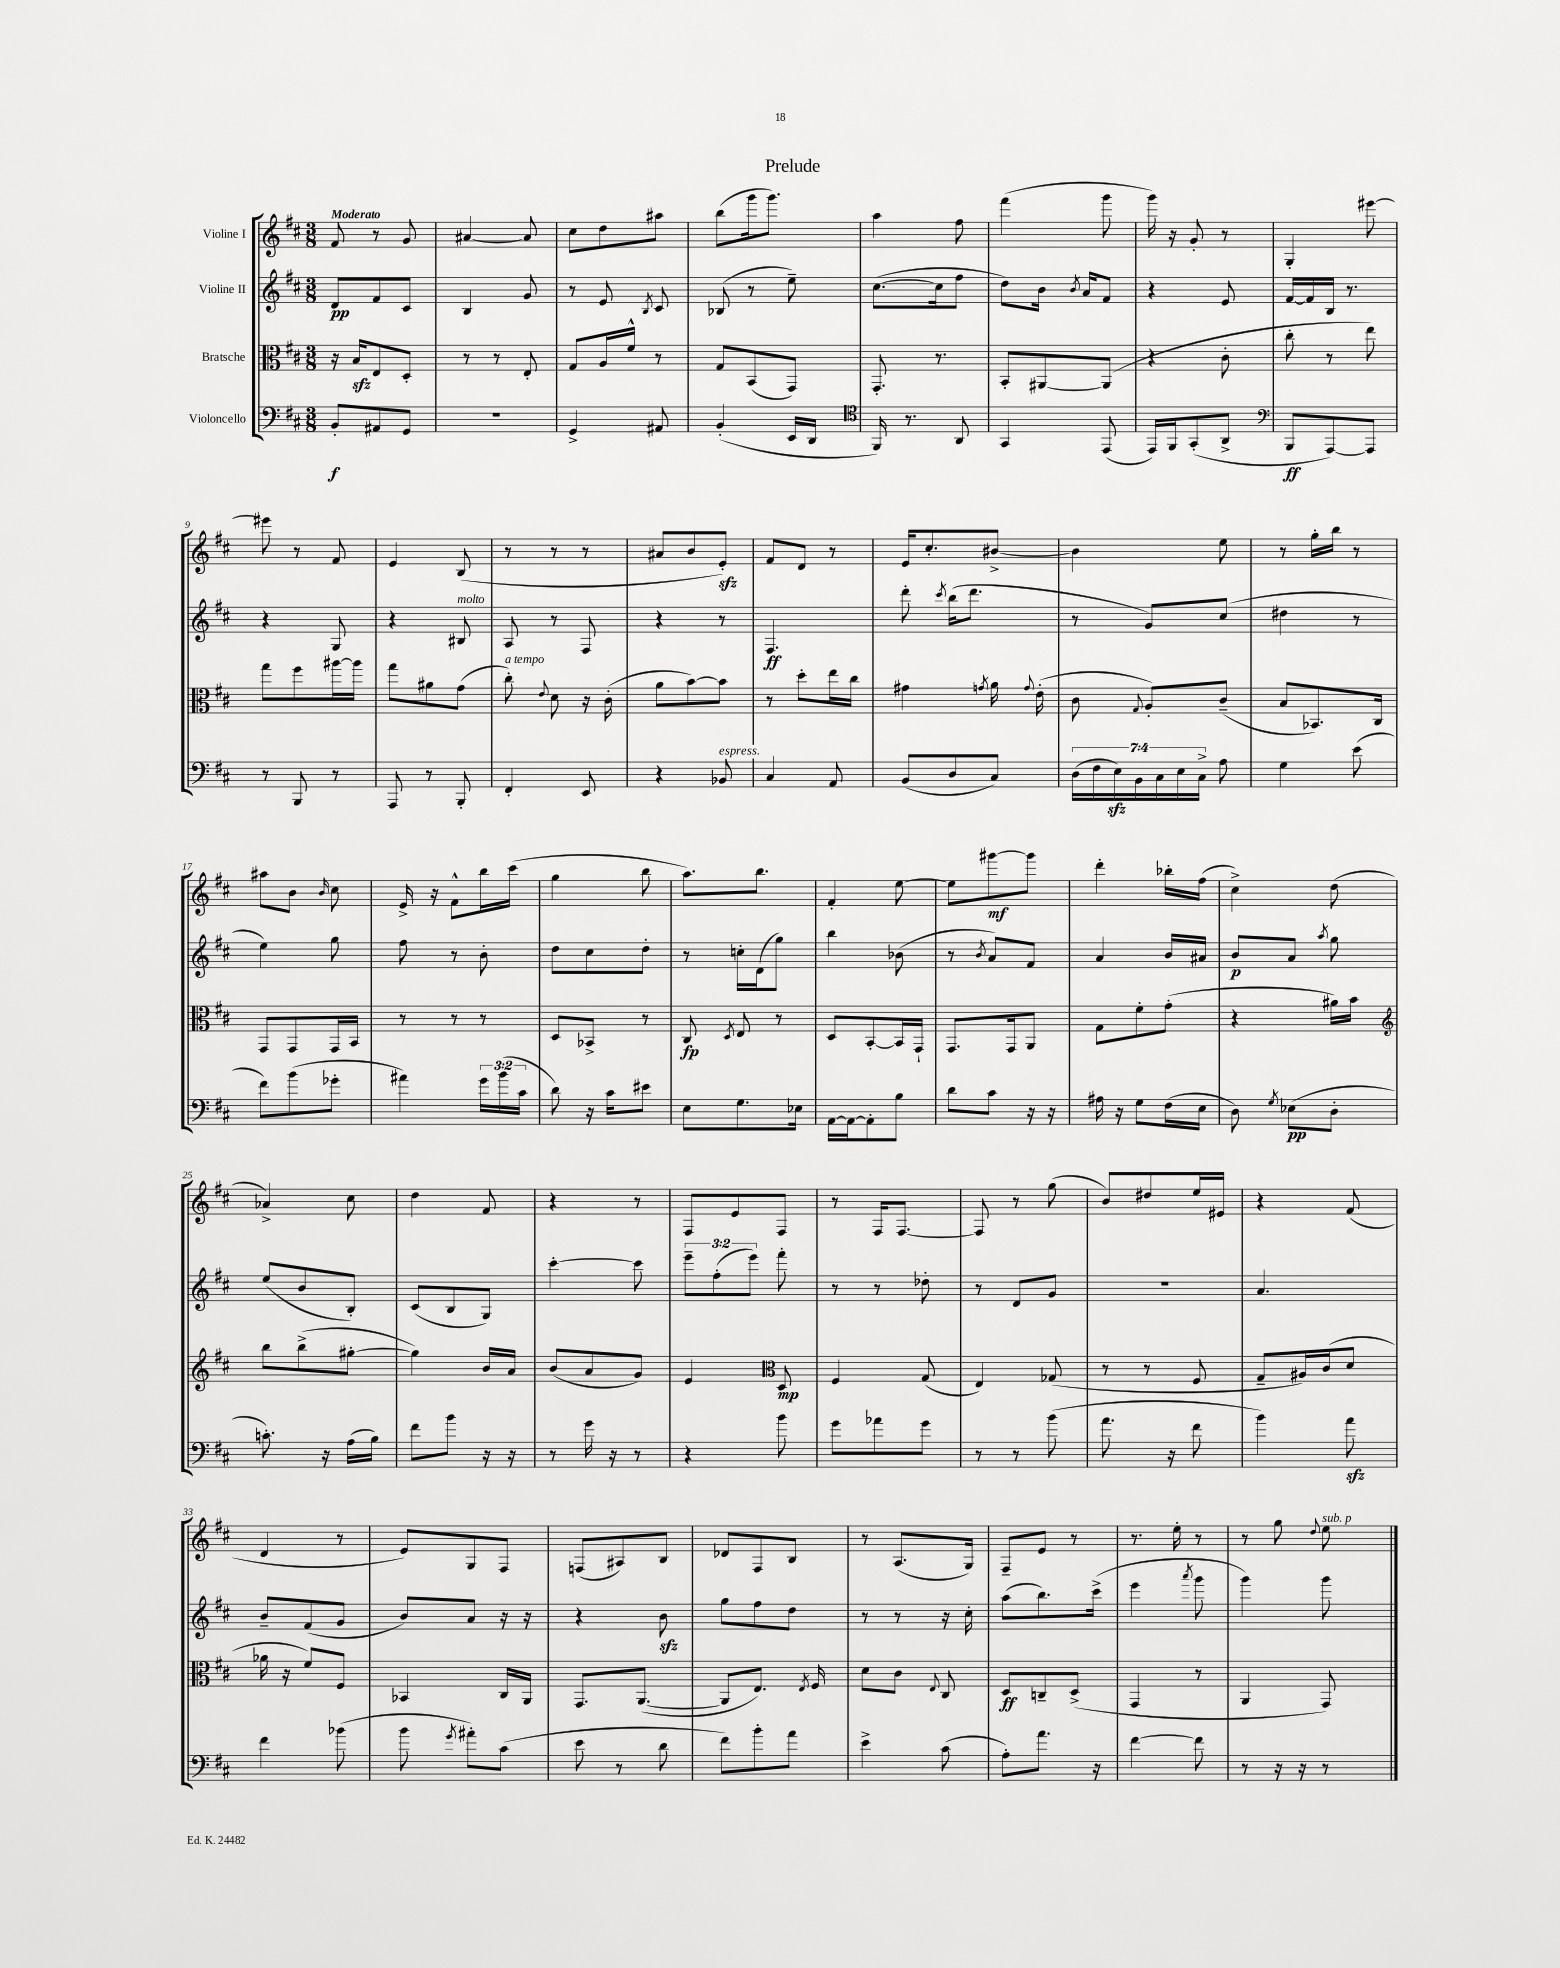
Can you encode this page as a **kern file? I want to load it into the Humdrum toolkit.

**kern	**kern	**kern	**kern
*staff4	*staff3	*staff2	*staff1
*clefF4	*clefC3	*clefG2	*clefG2
*k[f#c#]	*k[f#c#]	*k[f#c#]	*k[f#c#]
*M3/8	*M3/8	*M3/8	*M3/8
8BB'	16r	8d	8f#
.	16B	.	.
8AA#	8E	8f#	8r
8GG	8D'	8c#	8g
=	=	=	=
4.r	8r	4B	[4a#
.	8r	.	.
.	8E'	8g	8a#]
=	=	=	=
4GG^	8G	8r	8cc#
.	16A	8e	8dd
.	16f#^^	.	.
.	.	8qB	.
8AA#	8r	8c#	8aa#
=	=	=	=
(4BB'	8G	(8B-	(8bb
.	(8BB	8r	16ggg
.	.	.	8.ggg)
16EE	8GG)	8ee~)	.
16DD	.	.	.
=	=	=	=
*clefC4	*	*	*
16FF#)	8.GG'	([8.cc#	4aa
8.r	.	.	.
.	8.r	16cc#]	.
8AA	.	8ff#	8ff#
=	=	=	=
4GG	8BB'	8dd)	(4fff#
.	[8AA#	16b	.
.	.	8qb	.
.	.	16a	.
(8EE	(8AA#]	8f#	8ggg
=	=	=	=
16EE)	4r	4r	16ggg)
16FF#	.	.	16r
(8GG'	.	.	8g'
8AA^	8c#'	8e	8r
=	=	=	=
*clefF4	*	*	*
8BBB	8cc#'	[16f#	4G'
.	.	16f#]	.
[8AAA)	8r	16B	.
.	.	8.r	.
8AAA]	8ee)	.	[8eee#
=	=	=	=
8r	8gg	4r	8eee#]
8BBB	8ff#	.	8r
8r	[16aa#	8G	8f#
.	16aa#]	.	.
=	=	=	=
8AAA	8gg	4r	4e
8r	8a#	.	.
8BBB'	(8g	8B#	(8B
=	=	=	=
4FF#'	8cc#')	8A	8r
.	8qqe	.	.
.	8d	8r	8r
8EE	16r	8F#	8r
.	(16c#'	.	.
=	=	=	=
4r	8a	4r	8a#
.	[8b)	.	8b
8BB-	8b]	8r	8e')
=	=	=	=
4C#	8r	4.F#	8f#
.	8dd'	.	8d
8AA	16ee	.	8r
.	16cc#	.	.
=	=	=	=
(8BB	4g#	8ddd'	16e
.	.	.	8.cc#'
.	.	8qccc#	.
8D	.	(16bb	.
.	.	8.ddd	.
.	8qg	.	.
8C#)	16a	.	[8b#^
.	8qqg	.	.
.	(16e'	.	.
=	=	=	=
(28D	8c#	8r	4b#]
28F#	.	.	.
28E)	.	.	.
28BB	.	.	.
.	8qqG	.	.
.	8A')	8g)	.
28C#	.	.	.
28E	.	.	.
28C#^	.	.	.
8A	(8c#~	(8cc#	8ee
=	=	=	=
4G	8B	4dd#	8r
.	8.BB-)	.	16gg'
.	.	.	16bb
(8e	.	8r	8r
.	16C#	.	.
=	=	=	=
8f#)	8GG	4ee)	8aa#
(8b	8GG	.	8b
.	.	.	16qqb
8g-'	16GG	8gg	8cc#
.	16BB	.	.
=	=	=	=
4a#)	8r	8ff#	16e^
.	.	.	16r
.	8r	8r	8f#^^
24g	8r	8b'	16bb
(24b	.	.	.
.	.	.	(16ccc#
24c#	.	.	.
=	=	=	=
8d)	8D	8dd	4gg
16r	8BB-^	8cc#	.
16c#	.	.	.
8e#	8r	8dd'	8bb
=	=	=	=
8E	8C#	8r	8.aa)
.	8qD	.	.
8.G	8E	16cc'	.
.	.	(16d	8.bb
.	8r	8gg)	.
16E-	.	.	.
=	=	=	=
[16AA	8D	4bb	4f#'
16AA_	.	.	.
8AA']	[8BB'	.	.
8B	16BB]	(8b-	[8ee
.	16GG`	.	.
=	=	=	=
8d	8.GG	8r	8ee]
.	.	8qb	.
8c#	.	8a)	[8ggg#
.	16GG	.	.
16r	8AA	8f#	8ggg#]
16r	.	.	.
=	=	=	=
16A#	8G	4a	4ddd'
16r	.	.	.
8G	8f#'	.	.
(16F#	(8g'	16b	16bb-'
16E	.	16a#	(16ff#
=	=	=	=
8D)	4r	8b	4cc#^)
8qG	.	.	.
(8E-	.	8a	.
.	.	8qaa	.
8D'	16a#)	8gg	(8dd
.	16b	.	.
=	=	=	=
*	*clefG2	*	*
8.c')	8bb	(8ee	4a-^)
.	(8bb^	8b	.
16r	.	.	.
(16A	[8gg#'	8B')	8cc#
16B)	.	.	.
=	=	=	=
8f#	4gg#])	(8c#	4dd
8b	.	8B	.
16r	16b	8G)	8f#
16r	16a	.	.
=	=	=	=
8r	(8b	[4ccc#'	4r
16g	8a	.	.
16r	.	.	.
8r	8g)	8ccc#]	8r
=	=	=	=
4r	4e	12eee~	8F#
.	.	(12ff#'	.
.	.	.	8e
.	.	12eee)	.
*	*clefC3	*	*
8b	8D	8fff#'	8F#
=	=	=	=
8g	4F#	8r	8r
8a-	.	8r	16F#
.	.	.	[8.F#
8g	(8G	8dd-'	.
=	=	=	=
8r	4E)	8r	8F#]
8r	.	8d	8r
(8b	(8G-	8g	(8gg
=	=	=	=
8.a	8r	4.r	8b)
.	8r	.	8dd#
16r	.	.	.
8f#	8F#	.	16ee
.	.	.	16e#
=	=	=	=
4b)	8G~	4.a	4r
.	16A#)	.	.
.	(16c#	.	.
8a	8d	.	(8f#
=	=	=	=
4f#	16a-	8b~	4d
.	16r	.	.
.	8f#)	(8f#	.
(8b-	8F#	8g	8r
=	=	=	=
8b	4BB-	8b)	8e)
8qg	.	.	.
8a#')	.	8a	8G
(8c#	16C#	16r	8F#
.	16AA	16r	.
=	=	=	=
8e	8.GG	4r	(8F
8r	.	.	8A#)
.	([8.AA	.	.
8d	.	8b	8B
=	=	=	=
8f#)	8AA]	8gg	8d-
8b'	8.E)	8ff#	8F#
8a	.	8dd	8B
.	8qE	.	.
.	16F#	.	.
=	=	=	=
4e^	8d	8r	8r
.	8c#	8r	(8.A
.	8qqE	.	.
(8c#	8C#	16r	.
.	.	16cc#'	16G)
=	=	=	=
8A')	8D	(8aa	8F#~
8.a	8C~	8.bb)	8e
.	(8D^	.	8r
16r	.	(16ccc#^	.
=	=	=	=
[4f#	4GG	4eee	8.r
.	.	.	16ee'
.	.	8qaaa	.
8f#]	8r	8ggg	8r
=	=	=	=
8r	4AA	4ggg)	8r
16r	.	.	8gg
16r	.	.	.
.	.	.	8qqdd
8r	8GG)	8ggg	8ee
==	==	==	==
*-	*-	*-	*-
